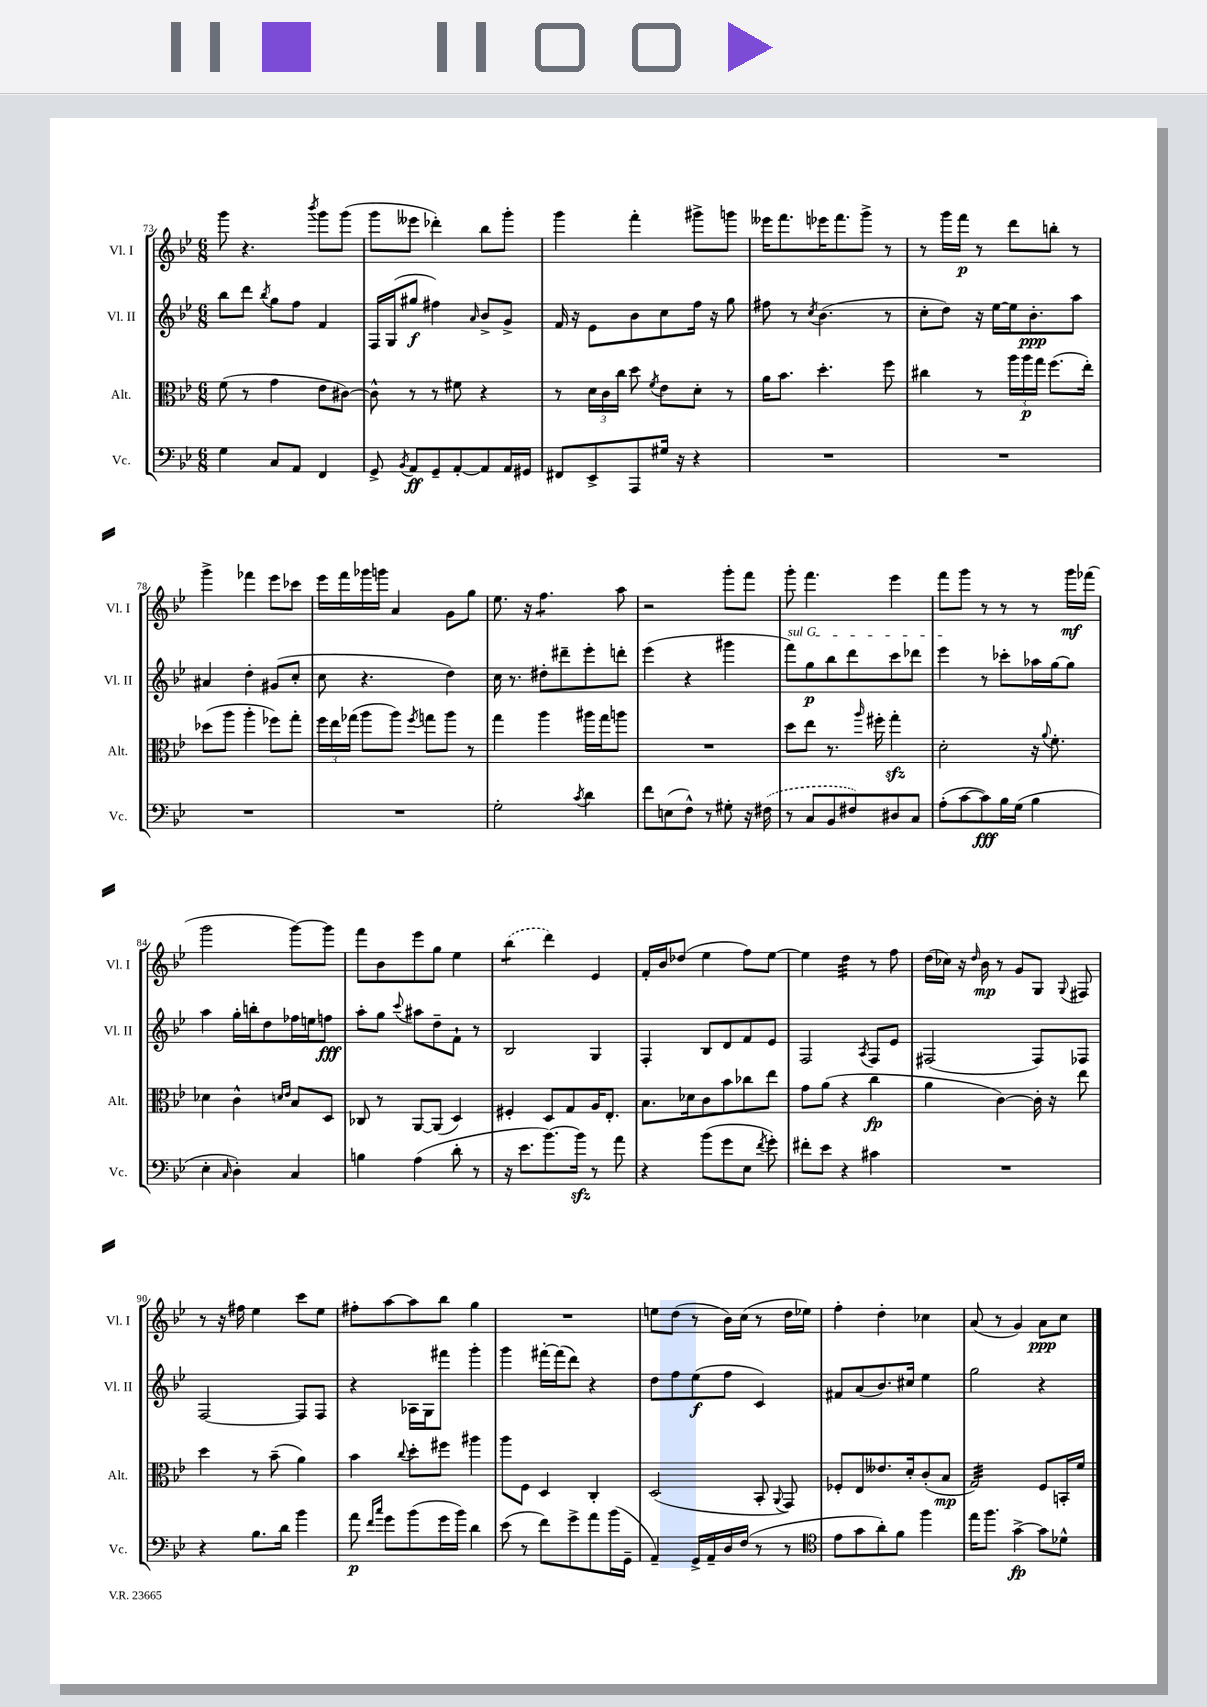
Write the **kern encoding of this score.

**kern	**kern	**kern	**kern
*staff4	*staff3	*staff2	*staff1
*clefF4	*clefC3	*clefG2	*clefG2
*k[b-e-]	*k[b-e-]	*k[b-e-]	*k[b-e-]
*M6/8	*M6/8	*M6/8	*M6/8
4G	(8f	8bb-	8ggg
.	8r	8ddd	4.r
.	.	8qbb-	.
8C	4g	8gg	.
8AA	.	8ff	.
.	.	.	8qbbb-
4FF	8e-	4f	8ggg
.	[8c#)	.	(8ggg
=	=	=	=
8GG^	8c#^^]	16F	8ggg
.	.	(16G	.
8qBB-	.	.	.
8AA	8r	8gg#	8eee--
8GG~	8r	4ff#)	4ddd-')
[8AA'	8f#	.	.
.	.	16qqa	.
8AA]	4r	8b-^	8bb-
16AA	.	8g^	8ggg'
16GG#	.	.	.
=	=	=	=
8FF#	8r	16f	4ggg
.	.	16r	.
8EE-^	24d	8e-	.
.	24c	.	.
.	24cc	.	.
8AAA	8dd	8b-	4fff'
.	8qf	.	.
16G#	8e-	8cc	.
16r	.	.	.
4r	8d'	16ff	8ggg#^
.	.	16r	.
.	8r	8gg	8ggg
=	=	=	=
2.r	16a	8ff#	16eee--
.	8.b-	.	8.fff
.	.	8r	.
.	.	8qcc	.
.	4.dd'	(4.b-	16eee-
.	.	.	8.fff
.	.	.	8ggg^
.	8ff	8r	8r
=	=	=	=
2.r	4cc#	8cc'	8r
.	.	8dd)	16ggg
.	.	.	16fff
.	8r	16r	8r
.	.	[16ee-	.
.	24aa	16ee-]	8ddd
.	24aa	.	.
.	.	8.b-'	.
.	24gg	.	.
.	(8.ff	.	8bb'
.	.	8aa	8r
.	16ee-')	.	.
=	=	=	=
2.r	(8dd-	4a#	4ggg^
.	8aa	.	.
.	4aa'	4dd'	4fff-
.	8ff-)	(8g#	8eee-
.	8gg'	8cc'	8ccc-
=	=	=	=
2.r	24ff	8cc	16eee-
.	24ee-	.	.
.	.	.	16fff
.	(24gg-	.	.
.	8aa	4.r	16ggg-
.	.	.	16ggg
.	8aa)	.	4a
.	8qff	.	.
.	8gg	.	.
.	8aa	4dd)	8g
.	8r	.	8gg
=	=	=	=
2G'	4gg	16cc	8.ee-
.	.	8.r	.
.	.	.	16r
.	4aa	8dd#'	4.ff
.	.	8ddd#~	.
8qc	.	.	.
4d	16aa#	8eee-'	.
.	16gg	.	.
.	8aa	8ddd'	8aa
=	=	=	=
8f	2.r	(4eee-	2r
(8E	.	.	.
8F^^)	.	4r	.
8r	.	.	.
8G#'	.	4ggg#	8ggg'
16r	.	.	8fff
(16F#	.	.	.
=	=	=	=
8r	8dd	8fff)	8ggg'
8C	8ee-	8gg	4.fff
8BB-	8.r	8bb-	.
8F#)	.	8ddd	.
.	16qqaa	.	.
.	16ff#'	.	.
8D#	4gg'	8ccc	4eee-
8C	.	8ddd-	.
=	=	=	=
(8A'	2d'	4eee-	8fff
[8c	.	.	8ggg
8c])	.	8r	8r
16B-	.	8ccc-'	8r
(16G	.	.	.
4B-	16r	16aa-	8r
.	8qqa	.	.
.	8.f'	[16gg	.
.	.	8gg]	16ggg
.	.	.	(16fff-
=	=	=	=
4E-'	4d-	4aa	2ggg
16qqC	.	.	.
4D')	4c^^	16gg'	.
.	.	16bb'	.
.	.	8dd	.
.	16qqd	.	.
.	16qqe-	.	.
4C	8B-	16ff-	[8ggg)
.	.	16ee	.
.	8D	8ff	8ggg]
=	=	=	=
4B	8C-	8aa'	8fff
.	8r	8gg	8b-
.	.	8qqccc	.
(4A	[8AA	8aa#	8eee-
.	(8AA]	8dd~	8gg
8d'	4D)	8f`	4ee-
8r	.	8r	.
=	=	=	=
16r	4F#'	2B-	(4bb-
8.e-	.	.	.
[8.b-)	8D	.	4ddd)
.	8G	.	.
16b-]	.	.	.
8r	16A	4G	4e-
.	8.E-'	.	.
8a	.	.	.
=	=	=	=
4r	8.B-	4F'	16f'
.	.	.	16b-
.	.	.	(8dd-
.	16d-	.	.
(8b-	8c	8B-	4ee-
8g	8b-	8d	.
8E-	8cc-	8f	8ff)
8qf	.	.	.
8g')	8ee-	8e-	[8ee-
=	=	=	=
8f#'	8g	2F	4ee-]
8e-	(8a	.	.
4r	4r	.	4dd
.	.	8qA	.
4c#	4cc	8F	8r
.	.	8e-	8ff
=	=	=	=
2.r	4a	(2F#	(16dd
.	.	.	16cc-)
.	.	.	16r
.	.	.	16qqdd
.	.	.	16b-
.	[4c)	.	8r
.	.	.	8g
.	16c']	8F#)	8G
.	16r	.	.
.	.	.	8qqG
.	8ee-	8F-	8F#
=	=	=	=
4r	4dd	[2F	8r
.	.	.	16r
.	.	.	16ff#
8.B-	8r	.	4ee-
.	(8b-~	.	.
16d	.	.	.
4b-	4a)	8F]	8ccc
.	.	8F	8ee-
=	=	=	=
8a	4b-	4r	8ff#'
16qqf	.	.	.
16qqcc	.	.	.
8g	.	.	[8aa
.	8qqcc	.	.
(8b-	8dd'	16A-	8aa]
.	.	16G	.
16g	8ff#	8fff#	8bb-
16b-)	.	.	.
4d	4aa#	4ggg'	4gg
=	=	=	=
(8e-	8aa	4ggg	2.r
8r	8F	.	.
8f)	4D	[16fff#'	.
.	.	(16fff#]	.
8g^	.	8ddd)	.
8a	4C'	4r	.
(16b-	.	.	.
16GG~	.	.	.
=	=	=	=
4AA~)	(2D	8dd	8ee
.	.	8ff	(8dd
16GG^	.	(8ee-	8r
16AA~	.	.	.
16D	.	8ff	16b-)
(16F	.	.	(16cc
8r	8BB-'	4c)	8r
.	8qqAA	.	.
8r	8GG)	.	16dd
.	.	.	16ee-)
=	=	=	=
*clefC4	*	*	*
8e-	8F-'	8f#	4ff'
8g	8E-	(8a	.
8a')	8.e--	8.b-)	4dd'
8f	.	.	.
.	16d'	16cc#	.
4ff	(8c'	4ee-	4cc-
.	8B-	.	.
=	=	=	=
16ee-	2G)	2gg	(8a
8.ff	.	.	.
.	.	.	8r
[4g^	.	.	4g)
8g]	8F	4r	8a
8d-^^	16BB'	.	8cc
.	16f	.	.
==	==	==	==
*-	*-	*-	*-
